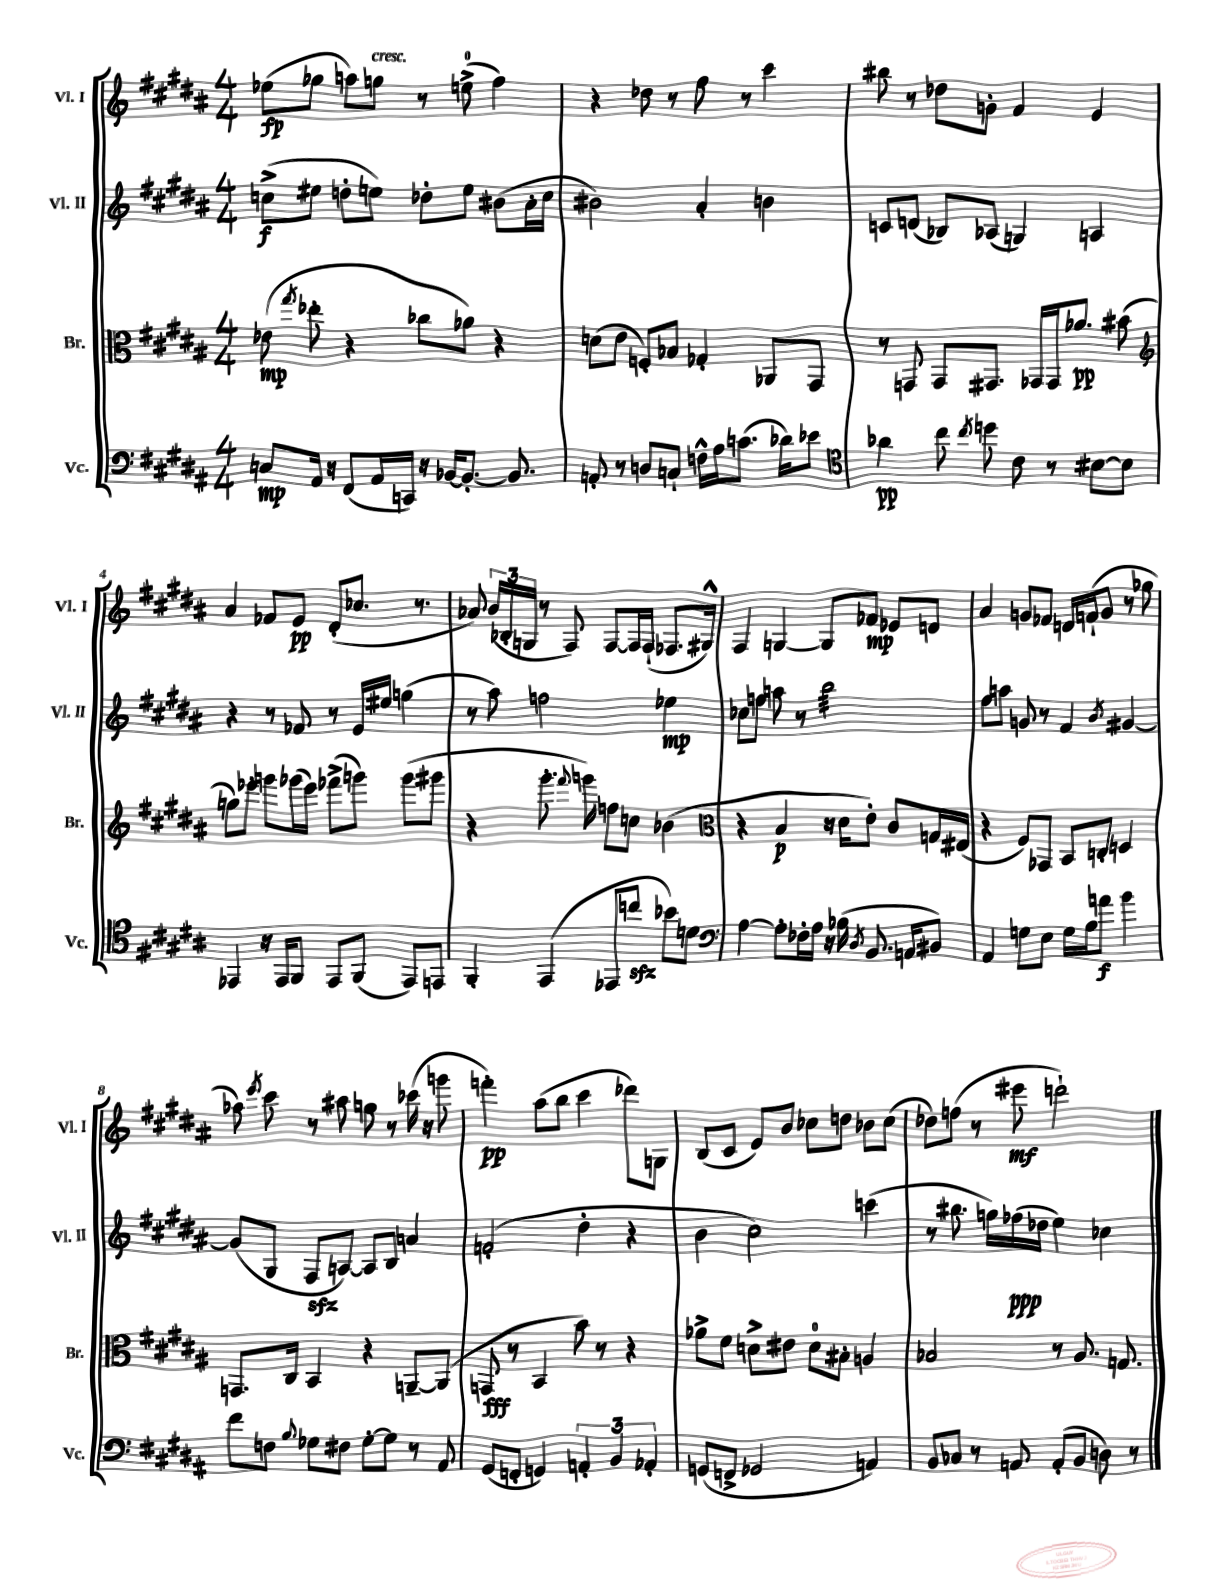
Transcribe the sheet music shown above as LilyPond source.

<<
\new StaffGroup <<
\new Staff = "s0" \with { instrumentName = "Vl. I" shortInstrumentName = "Vl. I" } {
    \clef treble \key b \major \numericTimeSignature \time 4/4
    \autoBeamOff ees''8[\fp( ges''8] a''8[) g''8]^\markup { \italic "cresc." } r8 e''8-0->( fis''4) |
    r4 des''8 r8 fis''8 r8 cis'''4 |
    bis''8 r8 des''8[ g'8]-. fis'4 e'4 |
    ais'4 fes'8[ e'8]\pp dis'8[-.( ces''8.] r8. |
    aes'8) \tuplet 3/2 { b'16[( bes16-. g16] } r8 fis8) fis8[~ fis16 fis16]-!( fes8.[ gis16]-^) |
    fis4 g4~ g8[ fes'8]\mp ees'8[ d'8] |
    ais'4 g'8[ fes'8] d'16[ f'16-!( g'8] r8 ges''8 |
    aes''8) \acciaccatura { e'''8 } cis'''8 r8 ais''8 g''8 r8 ces'''16( r16 g'''8 |
    f'''4-.\pp) ais''8[( b''8] cis'''4 des'''8[) g8] |
    b8[( cis'8] e'8[) b'8] ces''8[ d''8] bes'8[ ces''8]( |
    des''8[) f''8]( r8 eis'''8\mf d'''2-!) \bar "|." |
}
\new Staff = "s1" \with { instrumentName = "Vl. II" shortInstrumentName = "Vl. II" } {
    \clef treble \key b \major \numericTimeSignature \time 4/4
    \autoBeamOff c''8[->\f( eis''8] d''8[-. e''8]) des''8[-. e''8] bis'8[( ais'16-. c''16] |
    bis'2) ais'4-. b'4 |
    c'8[ d'8]( bes8[) aes8]( g4) a4 |
    r4 r8 fes'8 r8 e'16[ eis''16] g''4( |
    r8 ais''8) f''2 ees''4\mp |
    ces''8[ f''8] a''8 r8 b''2:32 |
    fis''8[ a''8] g'8 r8 fis'4 \acciaccatura { b'8 } gis'4~ |
    gis'8[( gis8] fis8[\sfz a8]~) a8[ b8] a'4 |
    f'2-.( dis''4-. r4 |
    b'4 cis''2) c'''4( |
    r8 bis''8. g''16[) fes''16\ppp( des''16] e''4) ces''4 \bar "|." |
}
\new Staff = "s2" \with { instrumentName = "Br." shortInstrumentName = "Br." } {
    \clef alto \key b \major \numericTimeSignature \time 4/4
    \autoBeamOff ees'8\mp( \acciaccatura { gis''8 } ees''8-. r4 ces''8[ aes'8]) r4 |
    d'8[( e'8] f8[-.) bes8] ges4-. aes,8[ gis,8] |
    r8 g,8 g,8[ gis,8.] ges,16[ ges,16 aes'8.]\pp bis'8( |
    \clef treble g''8[) ees'''8]-. g'''8[ ges'''16( ees'''16]) fes'''8[->( g'''8]) g'''8[( gis'''8] |
    r4 gis'''8.-. \appoggiatura { fis'''8 } g'''16) f''8[ c''8] bes'4( |
    \clef alto r4 b4\p r16 dis'16[ e'8]-.) cis'8[ g16 eis16]( |
    r4 fis8[) ges,8] b,8[ c8]-. d4 |
    g,8.[ cis16] b,4 r4 a,8[~-- a,8]( |
    g,8\fff r8 b,4 b'8) r8 r4 |
    aes'8[-> fis'8] d'8[-> eis'8] d'8[-0 bis8]-. a4 |
    bes2 r8 ais8. g8. \bar "|." |
}
\new Staff = "s3" \with { instrumentName = "Vc." shortInstrumentName = "Vc." } {
    \clef bass \key b \major \numericTimeSignature \time 4/4
    \autoBeamOff c8[\mp ais,16] r16 fis,8[( ais,16 c,16]) r16 bes,16[~ bes,8.]~-. bes,8. |
    a,8-. r8 d8[ c8]-! f16[-^ ais16 c'8.]( des'16[) ees'8] |
    \clef tenor aes'4\pp cis''8 \acciaccatura { cis''8 } d''8 cis'8 r8 bis8[~ bis8] |
    ees,4 r16 ees,16[ fis,8] ees,8[ fis,8]( ees,8[) e,8] |
    fis,4-. e,4( ees,8[ c''8]\sfz bes'8[) d'8] |
    \clef bass ais4~ ais8[-. fes16-. ais16] r16 bes16( \acciaccatura { dis8 } b,8. a,16[ bis,8]) |
    ais,4 g8[ e8] g16[ b16 a'8]\f b'4 |
    fis'8[ f8] \appoggiatura { b8 } ges8[ fis8] ges8[~-. ges8] r8 ais,8 |
    gis,8[( f,8]-. g,4) \tuplet 3/2 { a,4-. b,4 aes,4-. } |
    g,8[( f,8]-> ges,2 a,4) |
    b,8[ ces8] r8 a,8 a,8[-.( b,8] d8) r8 \bar "|." |
}
>>
>>
